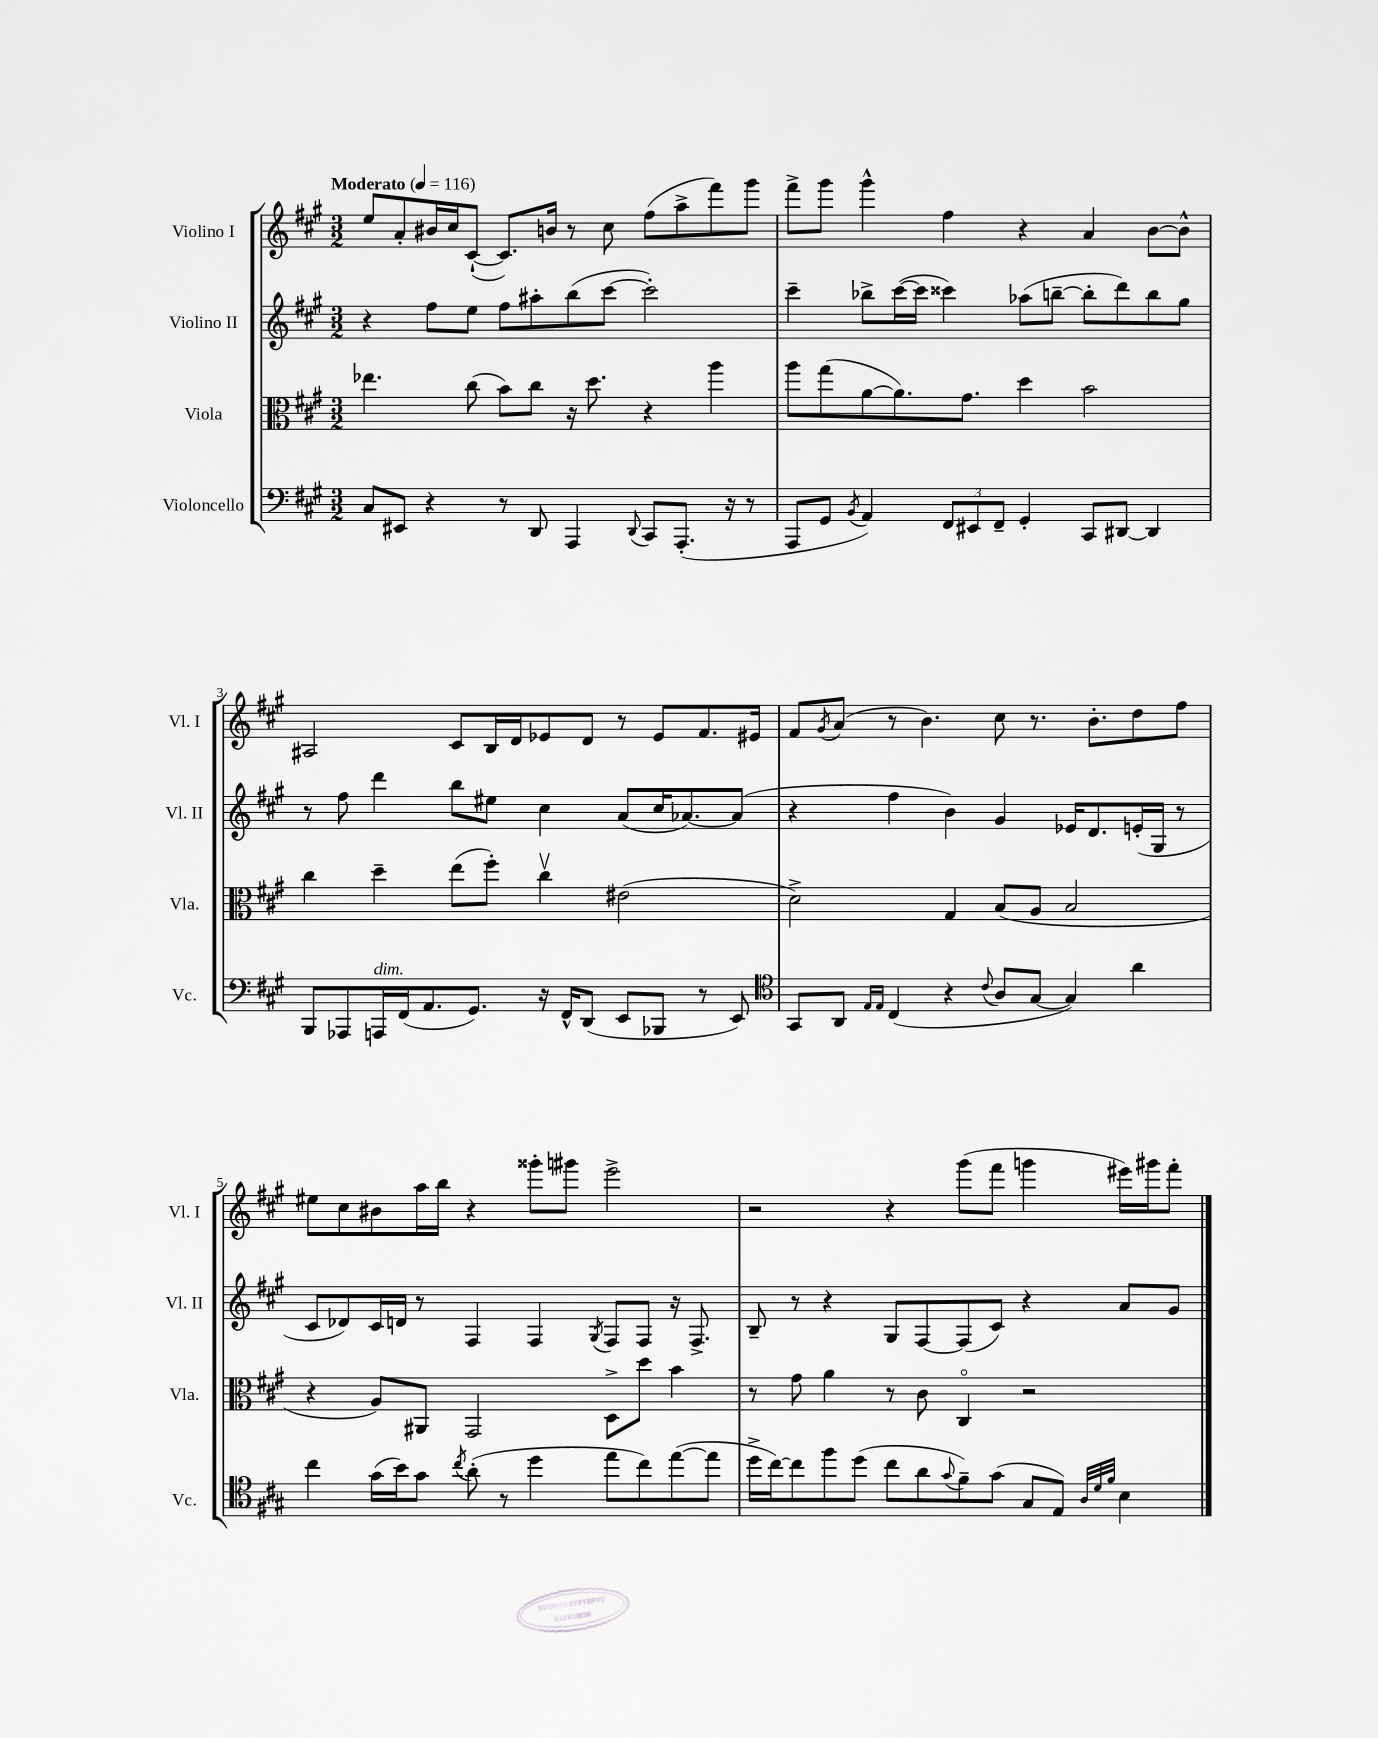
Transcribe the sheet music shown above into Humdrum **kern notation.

**kern	**kern	**kern	**kern
*staff4	*staff3	*staff2	*staff1
*clefF4	*clefC3	*clefG2	*clefG2
*k[f#c#g#]	*k[f#c#g#]	*k[f#c#g#]	*k[f#c#g#]
*M3/2	*M3/2	*M3/2	*M3/2
*MM116	*MM116	*MM116	*MM116
8C#/L	4.ee-\	4r	8ee/L
8EE#/J	.	.	8a'/
4r	.	8ff#\L	16b#/L
.	.	.	16cc#/J
.	(8cc#\	8ee\J	([8c#`/J
8r	8b\L)	8ff#\L	8.c#/]L)
8DD/	8cc#\J	8aa#'\	.
.	.	.	16b/Jk
4AAA/	16r	(8bb\	8r
.	8.dd\	.	.
.	.	[8ccc#\J	8cc#\
8qqDD/	.	.	.
8CC#/L	4r	2ccc#'\])	(8ff#\L
(8.AAA'/J	.	.	8aa^\
.	4aa\	.	8fff#\)
16r	.	.	.
8r	.	.	8ggg#\J
=	=	=	=
8AAA/L	8aa\L	4ccc#~\	8fff#^\L
8GG#/J	(8gg#\	.	8ggg#\J
8qBB/	.	.	.
4AA/)	[8a\	8bb-^\L	4ggg#^^\
.	8.a\])	([16ccc#\L	.
.	.	16ccc#\]JJ	.
12FF#/L	.	4ccc##\)	4ff#\
.	8.g#\J	.	.
12EE#/	.	.	.
12FF#~/J	.	.	.
4GG#'/	4dd\	(8aa-\L	4r
.	.	[8bb~\J	.
8CC#/L	2b\	8bb'\]L	4a/
[8DD#/J	.	8ddd\)	.
4DD#/]	.	8bb\	[8b\L
.	.	8gg#\J	8b^^\]J
=	=	=	=
8BBB/L	4cc#\	8r	2A#/
8AAA-/	.	8ff#\	.
16AAA/L	4dd~\	4ddd\	.
(16FF#/J	.	.	.
8.AA/	.	.	.
.	(8ee\L	8bb\L	8c#/L
8.GG#/J)	.	.	.
.	8ff#'\J)	8ee#\J	16B/L
.	.	.	16d/J
16r	4cc#v\	4cc#\	8e-/
16FF#^^/LK	.	.	.
(8DD/J	.	.	8d/J
8EE/L	(2e#\	(8a/L	8r
8BBB-/J	.	16cc#/K	8e-/L
.	.	[8.a-/)	.
8r	.	.	8.f#/
8EE/)	.	(8a-/]J	.
.	.	.	16e#/Jk
=	=	=	=
*clefC4	*	*	*
8GG#/L	2d^\)	4r	8f#/L
.	.	.	8qg#/
8AA/J	.	.	(8a/J
16qqE/LL	.	.	.
16qqE/JJ	.	.	.
(4C#/	.	4ff#\	8r
.	.	.	4.b\)
4r	4G#/	4b\)	.
8qqc#/	.	.	.
8A/L	(8B/L	4g#/	8cc#\
[8G#/J	8A/J	.	8.r
4G#/])	2B/	16e-/LK	.
.	.	8.d/	8.b'\L
4a\	.	(16e'/L	8dd\
.	.	16G#/JJ	.
.	.	8r	8ff#\J
=	=	=	=
4cc#\	4r	8c#/L	8ee#\L
.	.	8d-/)	8cc#\
(16g#\LL	8A/L)	16c#/L	8b#\
16b\J)	.	16d/JJ	.
8g#\J	8AA#/J	8r	16aa\L
.	.	.	16bb\JJ
8qcc#/	.	.	.
(8a'\	2GG#/	4F#/	4r
8r	.	.	.
4dd\	.	4F#/	8ggg##'\L
.	.	.	8ggg#\J
.	.	8qG#/	.
8ee\L	8D^\L	8F#/L	2eee^\
8cc#\)	8dd\J	8F#/J	.
([8ee\	4b\	16r	.
.	.	8.F#^/	.
8ee\]J	.	.	.
=	=	=	=
16dd^\LL	8r	8B~/	2r
[16cc#\J)	.	.	.
8cc#\]	8g#\	8r	.
8ff#\	4a\	4r	.
(8dd\J	.	.	.
8cc#\L	8r	8G#/L	4r
8a\	8c#\	[8F#/	.
8qqg#/	.	.	.
8f#~\)	4C#o/	(8F#/]	(8ggg#\L
(8g#\J	.	8c#/J)	8fff#\J
8G#/L	2r	4r	4ggg\
8E/J)	.	.	.
32qqA/LLL	.	.	.
32qqd/	.	.	.
32qqf#/JJJ	.	.	.
4B\	.	8a/L	16eee#\LL)
.	.	.	16ggg#\J
.	.	8g#/J	8fff#'\J
==	==	==	==
*-	*-	*-	*-
